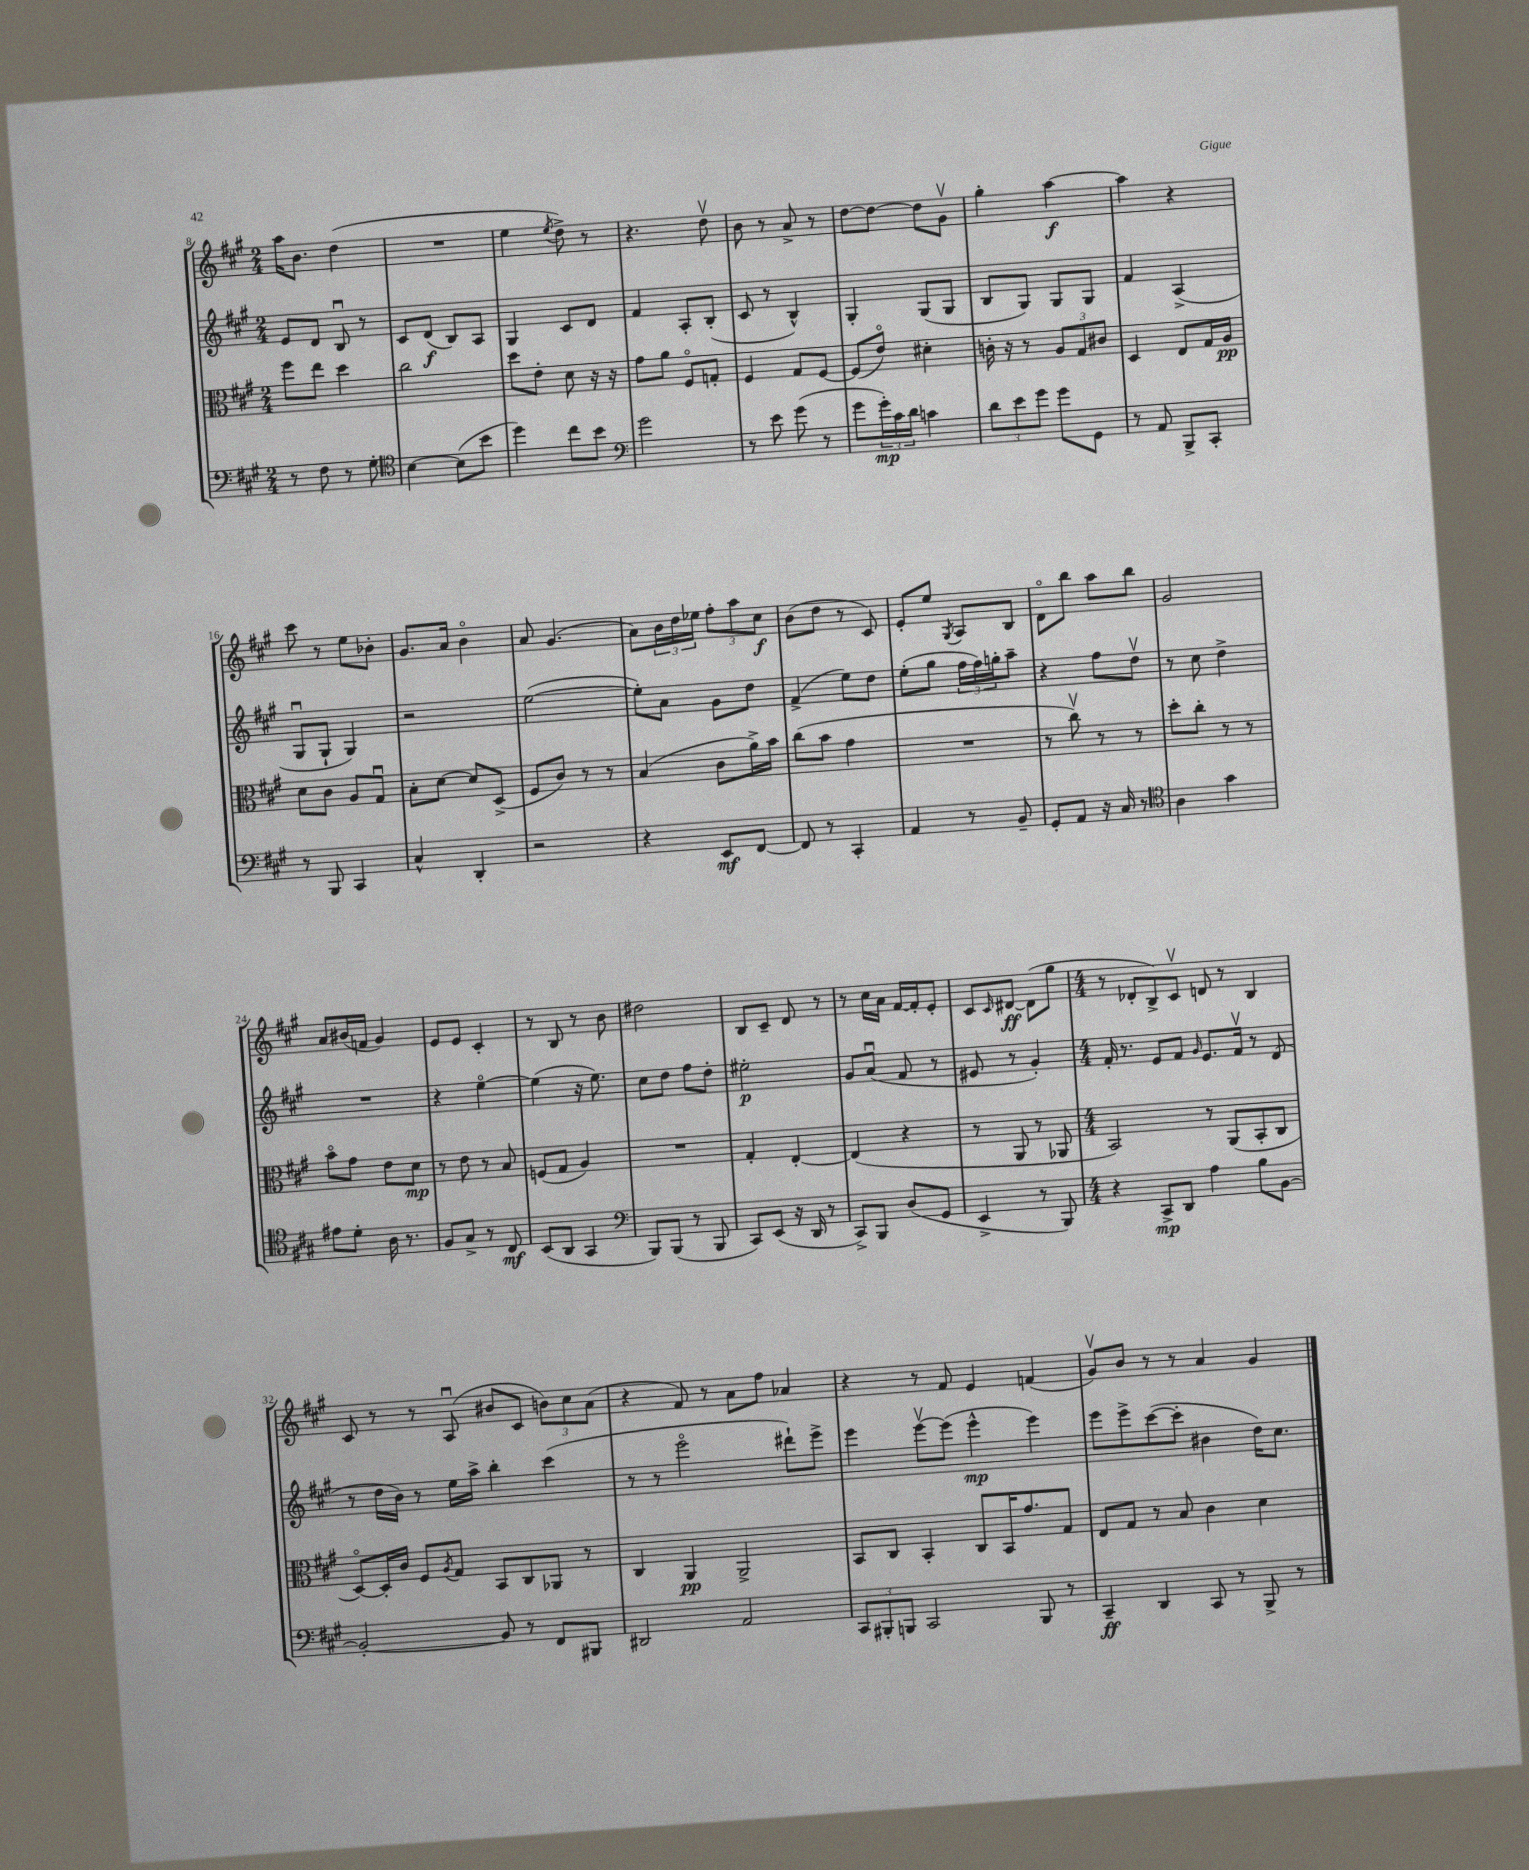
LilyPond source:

<<
\new StaffGroup <<
\new Staff = "s0" {
    \clef treble \key a \major \numericTimeSignature \time 2/4
    a''16 b'8. d''4( |
    R2 |
    e''4 \acciaccatura { e''8 } d''8->) r8 |
    r4. d''8\upbow |
    b'8 r8 a'8-> r8 |
    d''8~ d''8~ d''8 gis'8\upbow |
    gis''4-. a''4~\f |
    a''4 r4 |
    cis'''8 r8 e''8 bes'8-. |
    gis'8. a'16 b'4\flageolet |
    a'8 gis'4.( |
    a'8) \tuplet 3/2 { b'16 d''16 ees''16 } \tuplet 3/2 { fis''8-. a''8 cis''8\f } |
    b'8( d''8 r8 cis'8) |
    e'8-. e''8 \acciaccatura { gis8 } a8 b8 |
    d'8\flageolet b''8 a''8 b''8 |
    gis'2 |
    a'8 bis'16( f'16 gis'4) |
    e'8 e'8 cis'4-. |
    r8 b8 r8 b'8 |
    dis''2 |
    b8 cis'8-- d'8 r8 |
    r8 cis''16 a'16 fis'16~ fis'16-. e'8-. |
    cis'8 \grace { cis'16 } dis'8~\ff dis'8( gis''8 |
    \numericTimeSignature \time 4/4 r8 des'8-. b8->) cis'8\upbow d'8 r8 b4 |
    cis'8 r8 r8 a8\downbow( bis'8 cis'8 \tuplet 3/2 { b'8) cis''8 a'8( } |
    r4 fis'8) r8 a'8 fis''8 aes'4 |
    r4 r8 fis'8 e'4 f'4( |
    gis'8\upbow) b'8 r8 r8 a'4 gis'4 \bar "|." |
}
\new Staff = "s1" {
    \clef treble \key a \major \numericTimeSignature \time 2/4
    e'8 d'8 b8\downbow r8 |
    cis'8 d'8\f( b8) a8 |
    gis4 cis'8 d'8 |
    fis'4 a8-. b8-.( |
    cis'8 r8 b4-^) |
    gis4-. gis8( gis8 |
    b8 gis8) gis8 gis8 |
    fis'4 a4->( |
    gis8\downbow gis8-! gis4) |
    r2 |
    e''2~( |
    e''8-.) a'8 gis'8 d''8 |
    fis'4->( e''8) d''8 |
    e''8-.( gis''8 \tuplet 3/2 { fis''16 fis''16) g''16-. } a''8-- |
    r4 fis''8 d''8\upbow |
    r8 cis''8 d''4-> |
    R2 |
    r4 e''4~\flageolet |
    e''4( r16 e''8.) |
    cis''8 d''8 fis''8 d''8-. |
    eis''2-.\p |
    gis'8 a'8\downbow( fis'8 r8 |
    eis'8 r8 gis'4-.) |
    \numericTimeSignature \time 4/4 fis'16-. r8. e'8 fis'8 \grace { gis'16 } e'8. fis'16\upbow r8 d'8( |
    r8 d''16 b'16) r8 e''16 a''16-> b''4-. cis'''4( |
    r8 r8 e'''2\flageolet dis'''8-!) e'''8-> |
    e'''4 e'''8~\upbow e'''8( e'''4-^\mp e'''4) |
    e'''8 e'''8-> cis'''8~( cis'''8-. bis'4 d''16) cis''8. \bar "|." |
}
\new Staff = "s2" {
    \clef alto \key a \major \numericTimeSignature \time 2/4
    fis''8 e''8 d''4 |
    cis''2 |
    d''8 e'8-. d'8 r16 r16 |
    gis'8 a'8 fis8\flageolet g8-. |
    fis4 gis8 fis8~ |
    fis8( e'8\flageolet) dis'4-. |
    c'16-. r16 r8 \tuplet 3/2 { a8 gis8 cis'8 } |
    d4 e8 gis16 a16\pp |
    d'8 cis'8 a8 gis8\downbow |
    b8-. d'8~ d'8 d8->( |
    fis8 cis'8) r8 r8 |
    b4( cis'8 a'16->) b'16 |
    cis''8( b'8 gis'4 |
    R2 |
    r8 cis''8\upbow) r8 r8 |
    d''8-. cis''8-. r8 r8 |
    b'8\flageolet gis'8 e'8 d'8\mp |
    r8 e'8 r8 b8 |
    f8( gis8 a4) |
    R2 |
    gis4-. e4~-. |
    e4( r4 |
    r8 a,8 r8 aes,8 |
    \numericTimeSignature \time 4/4 b,2) r8 a,8( b,8-. cis8 |
    d8~\flageolet) d16-. cis'16 fis8 \acciaccatura { a8 } gis8 b,8 cis8 aes,8 r8 |
    cis4 a,4\pp a,2-> |
    b,8 cis8 b,4-. cis8 b,16 gis'8. gis8 |
    e8 gis8 r8 b8 cis'4 d'4 \bar "|." |
}
\new Staff = "s3" {
    \clef bass \key a \major \numericTimeSignature \time 2/4
    r8 fis8 r8 gis8-. |
    \clef tenor b4~ b8( b'8 |
    d''4) cis''8 b'8 |
    \clef bass gis'2 |
    r8 e'8 gis'8( r8 |
    gis'8 \tuplet 3/2 { gis'16-.\mp) cis'16 d'16 } c'4 |
    \tuplet 3/2 { d'8 e'8 gis'8 } gis'8 gis,8 |
    r8 a,8 b,,8-> cis,8-. |
    r8 b,,8 cis,4 |
    cis4-^ d,4-. |
    r2 |
    r4 e,8\mf fis,8~ |
    fis,8 r8 cis,4-. |
    a,4 r8 b,8-- |
    gis,8-. a,8 r16 cis16 r8 |
    \clef tenor a4 gis'4 |
    eis'8 d'8-. a16 r8. |
    fis8 gis8-> r8 cis8\mf |
    b,8( a,8 gis,4 |
    \clef bass b,,8) b,,8( r8 b,,8 |
    cis,8) e,8( r16 d,16 r8 |
    cis,8->) b,,8 d8( gis,8 |
    e,4-> r8 b,,8) |
    \numericTimeSignature \time 4/4 r4 cis,8->\mp d,8 a4 b8 b,8~ |
    b,2~-. b,8 r8 fis,8 bis,,8 |
    dis,2 a,2 |
    \tuplet 3/2 { cis,8 bis,,8-. b,,8 } cis,2 b,,8 r8 |
    cis,4--\ff d,4 cis,8 r8 b,,8-> r8 \bar "|." |
}
>>
>>
\layout { \context { \Score currentBarNumber = #8 } }
